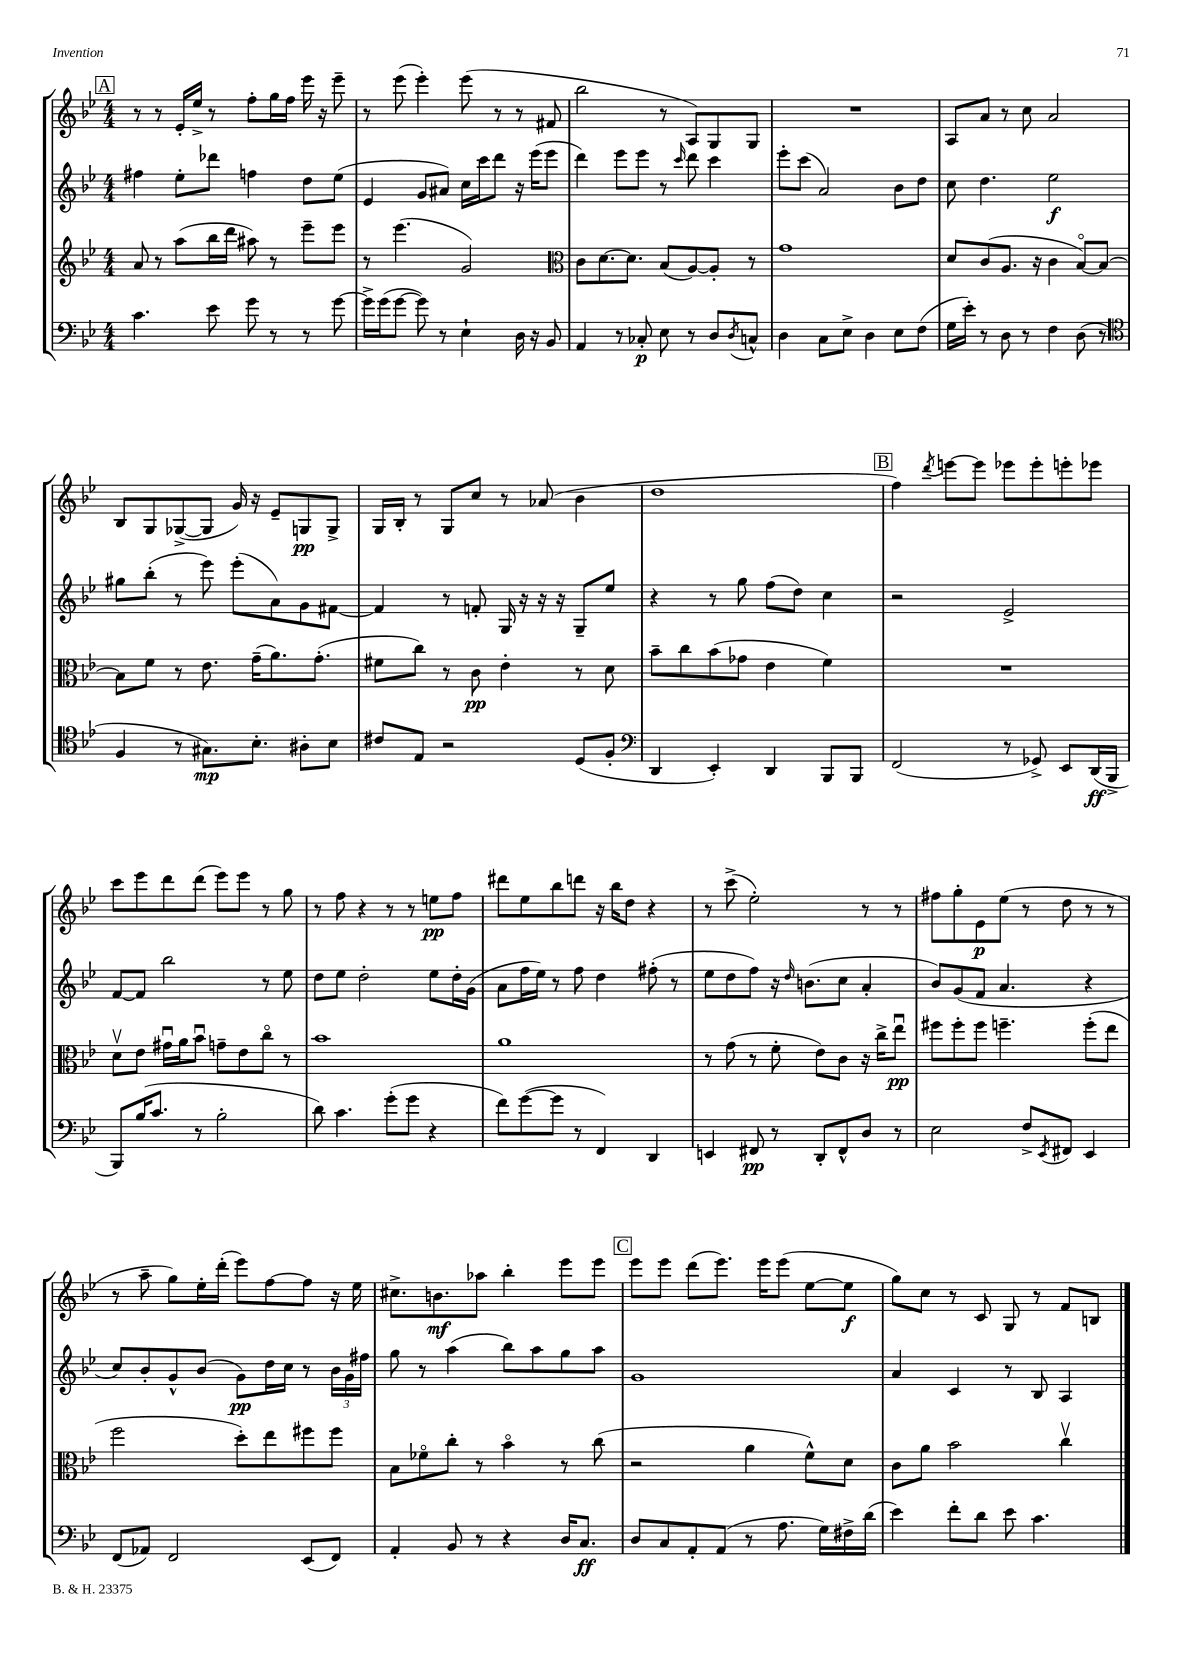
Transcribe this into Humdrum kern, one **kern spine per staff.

**kern	**kern	**kern	**kern
*staff4	*staff3	*staff2	*staff1
*clefF4	*clefG2	*clefG2	*clefG2
*k[b-e-]	*k[b-e-]	*k[b-e-]	*k[b-e-]
*M4/4	*M4/4	*M4/4	*M4/4
4.c\	8a/	4ff#\	8r
.	8r	.	8r
.	(8aa\L	8ee-'\L	16e-'/LL
.	.	.	16ee-^/JJ
8e-\	16bb-\L	8ddd-\J	8r
.	16ddd\JJ	.	.
8g\	8aa#\)	4ff\	8ff'\L
8r	8r	.	16gg\L
.	.	.	16ff\JJ
8r	8eee-~\L	8dd\L	16eee-\
.	.	.	16r
[8g\	8eee-\J	(8ee-\J	8eee-~\
=	=	=	=
16g^\]LL	8r	4e-/	8r
(16g\J	.	.	.
[8g\J	(4.eee-\	.	(8eee-\
8g\])	.	8g/L	4eee-'\)
8r	.	8a#/J)	.
4E-`\	2g/)	16cc\LL	(8eee-\
.	.	16ccc\J	.
.	.	8ddd\J	8r
16D\	.	16r	8r
16r	.	(16eee-\LK	.
8BB-/	.	8eee-\J	8f#/
=	=	=	=
*	*clefC3	*	*
4AA/	8c\L	4ddd\)	2bb-\
.	[8.d\	.	.
8r	.	8eee-\L	.
.	8.d\]J	.	.
8C-'/	.	8eee-\J	.
8E-\	(8B-/L	8r	8r
.	.	16qqccc/	.
8r	[8A/)	8ddd\	8A/L)
8D/L	8A'/]J	4ccc\	8G/
8qD/	.	.	.
8C^^/J	8r	.	8G/J
=	=	=	=
4D\	1g	8eee-'\L	1r
.	.	(8ccc\J	.
8C\L	.	2a/)	.
8E-^\J	.	.	.
4D\	.	.	.
8E-\L	.	8b-\L	.
(8F\J	.	8dd\J	.
=	=	=	=
16G\LL	8d/L	8cc\	8A/L
16e-'\JJ)	.	.	.
8r	(8c/	4.dd\	8a/J
8D\	8.A/J	.	8r
8r	.	.	8cc\
.	16r	.	.
4F\	4c\	2ee-\	2a/
(8D\	[8B-o/L)	.	.
8r	8B-/_J	.	.
=	=	=	=
*clefC4	*	*	*
4F/	8B-\]L	8gg#\L	8B-/L
.	8f\J	(8bb-'\J	8G/
8r	8r	8r	([8G-^/
8.G#\L)	8.e-\	8eee-\)	8G-/]J
.	.	(8eee-'\L	16g/)
8.B-'\J	(16g~\LK	.	16r
.	8.a\)	8a\)	8e-~/L
8A#'\L	.	8g\	8G/
.	(8.g'\J	.	.
8B-\J	.	[8f#\J	8G^/J
=	=	=	=
8c#/L	8f#\L	4f#/]	16G/LL
.	.	.	16B-'/JJ
8E-/J	8cc\J)	.	8r
2r	8r	8r	8G/L
.	8c\	8f'/	8cc/J
.	4e-'\	16G/	8r
.	.	16r	.
.	.	16r	(8a-/
.	.	16r	.
(8D/L	8r	8G~/L	4b-\
8F'/J	8d\	8ee-/J	.
=	=	=	=
*clefF4	*	*	*
4DD/	8b-~\L	4r	1dd
.	8cc\	.	.
4EE-'/)	(8b-\	8r	.
.	8g-\J	8gg\	.
4DD/	4e-\	(8ff\L	.
.	.	8dd\J)	.
8BBB-/L	4f\)	4cc\	.
8BBB-/J	.	.	.
=	=	=	=
(2FF/	1r	2r	4ff\)
.	.	.	8qddd/
.	.	.	[8eee\L
.	.	.	8eee\]J
8r	.	2e-^/	8eee-\L
8GG-^/)	.	.	8eee-'\
8EE-/L	.	.	8eee'\
(16DD/L	.	.	8eee-\J
16BBB-^/JJ	.	.	.
=	=	=	=
8BBB-/L)	8dv\L	[8f/L	8ccc\L
(16B-/K	8e-\J	8f/]J	8eee-\
8.c/J	.	.	.
.	16g#u\LL	2bb-\	8ddd\
.	16a\J	.	.
8r	8b-u\J	.	(8ddd\J
2B-'\	8g~\L	.	8eee-\L)
.	8e-\	.	8eee-\J
.	8cco\J	8r	8r
.	8r	8ee-\	8gg\
=	=	=	=
8d\)	1b-	8dd\L	8r
4.c\	.	8ee-\J	8ff\
.	.	2dd'\	4r
(8g'\L	.	.	8r
8g\J	.	.	8r
4r	.	8ee-\L	8ee\L
.	.	16dd'\L	8ff\J
.	.	(16g\JJ	.
=	=	=	=
8f\L)	1a	8a\L	8ddd#\L
([8g\	.	16ff\L	8ee-\
.	.	16ee-\JJ)	.
8g\]J	.	8r	8bb-\
8r	.	8ff\	8ddd\J
4FF/)	.	4dd\	16r
.	.	.	16bb-\LK
.	.	.	8dd\J
4DD/	.	(8ff#'\	4r
.	.	8r	.
=	=	=	=
4EE/	8r	8ee-\L	8r
.	(8g\	8dd\	(8ccc^\
8FF#/	8r	8ff\J)	2ee-'\)
8r	8f'\	16r	.
.	.	16qqdd/	.
.	.	(8.b\L	.
8DD'/L	8e-\L)	.	.
8FF#^^/	8c\J	8cc\J	.
8D/J	16r	4a'/	8r
.	16cc^\LK	.	.
8r	8ee-u\J	.	8r
=	=	=	=
2E-\	8ff#\L	8b-/L)	8ff#\L
.	8ff#'\	(8g/	8gg'\
.	8ff#\J	8f/J	8e-\
.	4.ff~\	4.a/	(8ee-\J
8F^/L	.	.	8r
8qEE-/	.	.	.
8FF#/J	.	.	8dd\
4EE-/	(8ff'\L	4r	8r
.	8ee-\J	.	8r
=	=	=	=
(8FF/L	2ff\	8cc/L)	8r
8AA-/J)	.	8b-'/	8aa~\
2FF/	.	8g^^/	8gg\L)
.	.	(8b-/J	16ee-'\L
.	.	.	(16ddd'\JJ
.	8dd'\L)	8g\L)	8eee-\L)
.	8ee-\	16dd\L	[8ff\
.	.	16cc\JJ	.
(8EE-/L	8ff#\	8r	8ff\]J
8FF/J)	8ff#\J	24b-\LL	16r
.	.	24g\	.
.	.	.	16ee-\
.	.	24ff#\JJ	.
=	=	=	=
4AA'/	8B-\L	8gg\	8.cc#^\L
.	8f-o\	8r	.
.	.	.	8.b\
8BB-/	8cc'\J	(4aa\	.
8r	8r	.	8aa-\J
4r	4b-o\	8bb-\L)	4bb-'\
.	.	8aa\	.
16D/LK	8r	8gg\	8eee-\L
8.C/J	.	.	.
.	(8cc\	8aa\J	8eee-\J
=	=	=	=
8D/L	2r	1g	8eee-\L
8C/	.	.	8eee-\J
8AA'/	.	.	(8ddd\L
(8AA/J	.	.	8.eee-\J)
8r	4a\	.	.
.	.	.	16eee-\LK
8.A\	.	.	(8eee-\J
.	8f^^\L)	.	[8ee-\L
16G\LL)	.	.	.
16F#^\	8d\J	.	8ee-\]J
(16d\JJ	.	.	.
=	=	=	=
4e-\)	8c\L	4a/	8gg\L)
.	8a\J	.	8cc\J
8f'\L	2b-\	4c/	8r
8d\J	.	.	8c/
8e-\	.	8r	8G/
4.c\	.	8B-/	8r
.	4ccv\	4A/	8f/L
.	.	.	8B/J
==	==	==	==
*-	*-	*-	*-
